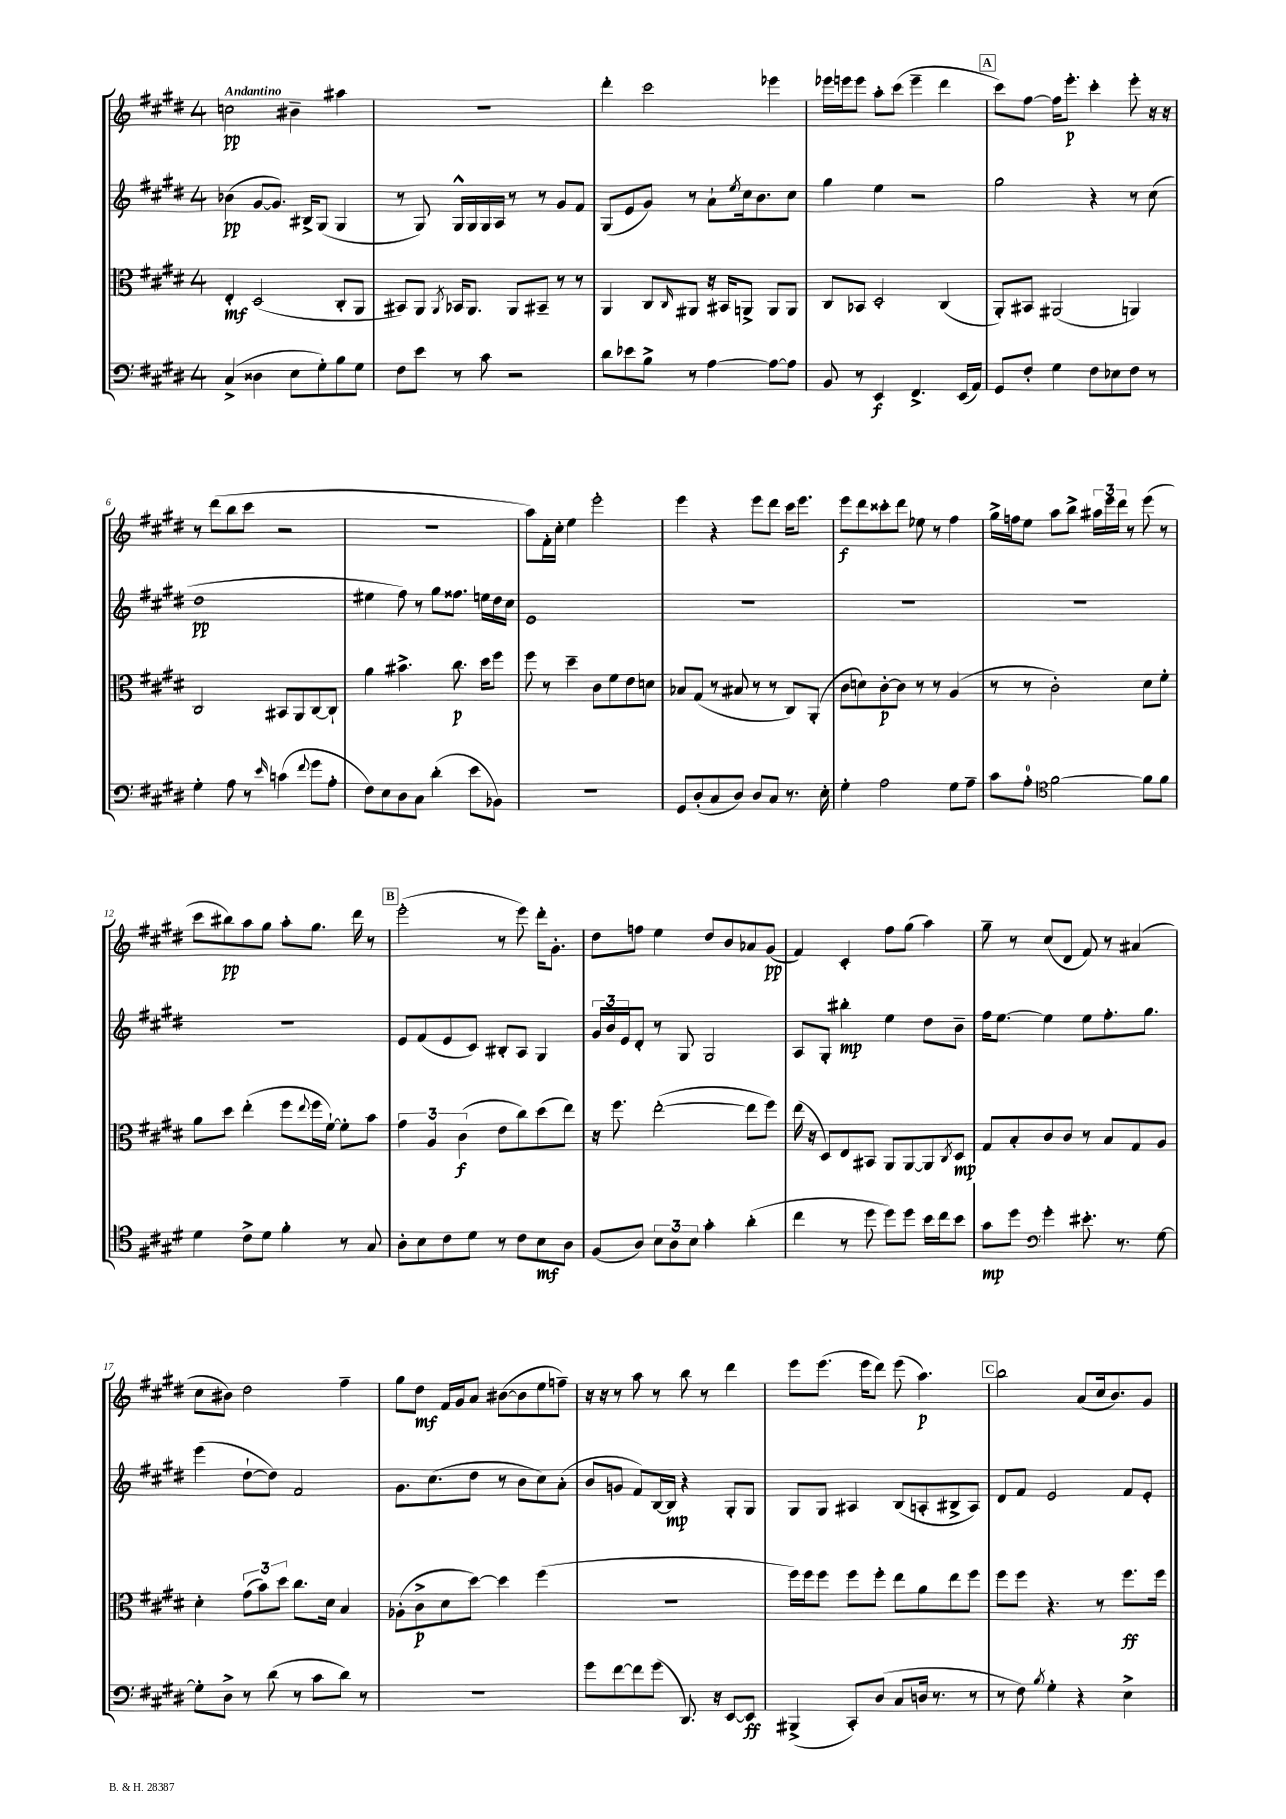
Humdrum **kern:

**kern	**dynam	**kern	**dynam	**kern	**dynam	**kern	**dynam
*part4	*part4	*part3	*part3	*part2	*part2	*part1	*part1
*staff4	*staff4	*staff3	*staff3	*staff2	*staff2	*staff1	*staff1
*clefF4	*	*clefC3	*	*clefG2	*	*clefG2	*
*k[f#c#g#d#]	*	*k[f#c#g#d#]	*	*k[f#c#g#d#]	*	*k[f#c#g#d#]	*
*M4/4	*	*M4/4	*	*M4/4	*	*M4/4	*
=1	=1	=1	=1	=1	=1	=1	=1
!	!	!	!	!	!	!LO:TX:a:B:t=Andantino	!
(4C#^/	.	4E'/	mf	(4b-X\	pp	2ccn\	pp
4D##X\	.	(2D#/	.	[8g#/L	.	.	.
.	.	.	.	8.g#/J])	.	.	.
8E\L	.	.	.	.	.	4b#X~\	.
.	.	.	.	16B#X^/KL	.	.	.
8G#'\)	.	.	.	(8G#/J	.	.	.
8B\	.	8C#'/L	.	4G#/	.	4aa#X\	.
8G#\J	.	8AA/J	.	.	.	.	.
=2	=2	=2	=2	=2	=2	=2	=2
8F#\L	.	8BB#X/L)	.	8r	.	1r	.
8e\J	.	8AA/J	.	8G#/)	.	.	.
.	.	8qAA/	.	.	.	.	.
8r	.	16BB-X/KL	.	16G#^^/LL	.	.	.
.	.	8.AA/J	.	16G#/	.	.	.
8c#\	.	.	.	16G#/	.	.	.
.	.	.	.	16A/JJ	.	.	.
2r	.	8AA/L	.	8r	.	.	.
.	.	8BB#X~/J	.	8r	.	.	.
.	.	8r	.	8g#/L	.	.	.
.	.	8r	.	8f#/J	.	.	.
=3	=3	=3	=3	=3	=3	=3	=3
8d#\L	.	4AA/	.	(8G#/L	.	4ddd#'\	.
8e-X\	.	.	.	8e/	.	.	.
8B^\J	.	8C#/L	.	8g#/J)	.	2ccc#\	.
.	.	16qqC#/	.	.	.	.	.
8r	.	8AA#X/J	.	8r	.	.	.
[4A\	.	16r	.	8a`\L	.	.	.
.	.	16BB#X/KL	.	.	.	.	.
.	.	.	.	8qee/	.	.	.
.	.	8AAn^/J	.	16cc#\k	.	.	.
.	.	.	.	8.b\	.	.	.
8A\L_	.	8AA/L	.	.	.	4eee-X\	.
8A\J]	.	8AA/J	.	8cc#\J	.	.	.
=4	=4	=4	=4	=4	=4	=4	=4
8BB/	.	8C#/L	.	4gg#\	.	16eee-X\LL	.
.	.	.	.	.	.	16eeen\J	.
8r	.	8BB-X/J	.	.	.	8eee\J	.
4EE/	f	2D#'/	.	4ee\	.	8aa'\L	.
.	.	.	.	.	.	(8ccc#\J	.
4.FF#^/	.	.	.	2r	.	4eee~\	.
.	.	(4C#/	.	.	.	4ddd#\	.
(16EE/LL	.	.	.	.	.	.	.
16AA/JJ)	.	.	.	.	.	.	.
!!LO:REH:place=s1:t=A
=5	=5	=5	=5	=5	=5	=5	=5
8GG#/L	.	8AA'/L)	.	2gg#\	.	8ccc#\L)	.
8F#'/J	.	8BB#X/J	.	.	.	[8ff#\J	.
4G#\	.	(2AA#X/	.	.	.	16ff#\KL]	.
.	.	.	.	.	.	8.eee'\J	p
8F#\L	.	.	.	4r	.	4ccc#'\	.
8E-X\	.	.	.	.	.	.	.
8F#\J	.	4AAn/)	.	8r	.	8eee'\	.
8r	.	.	.	(8cc#\	.	16r	.
.	.	.	.	.	.	16r	.
!!LO:LB:g=z
=6	=6	=6	=6	=6	=6	=6	=6
4G#'\	.	2C#/	.	1dd#	pp	8r	.
.	.	.	.	.	.	(8ddd#\L	.
8A\	.	.	.	.	.	8bb\	.
8r	.	.	.	.	.	8ccc#\J	.
16qqe/	.	.	.	.	.	.	.
(4cn\	.	8BB#X/L	.	.	.	2r	.
.	.	8AA/	.	.	.	.	.
8qqf#/	.	.	.	.	.	.	.
8g#\L	.	[8C#/	.	.	.	.	.
8A'\J	.	8C#`/J]	.	.	.	.	.
=7	=7	=7	=7	=7	=7	=7	=7
8F#\L)	.	4a\	.	4ee#X\	.	1r	.
8E\	.	.	.	.	.	.	.
8D#\	.	4.b#X^\	.	8ff#\)	.	.	.
8C#\J	.	.	.	8r	.	.	.
(4d#'\	.	.	.	8gg#\L	.	.	.
.	.	8.cc#\	p	8.ff##X\J	.	.	.
8e\L	.	.	.	.	.	.	.
.	.	16dd#\KL	.	16een\LL	.	.	.
8BB-X\J)	.	8ff#\J	.	16dd#\	.	.	.
.	.	.	.	16cc#\JJ	.	.	.
=8	=8	=8	=8	=8	=8	=8	=8
1r	.	8ff#\	.	1e	.	8aa\L)	.
.	.	8r	.	.	.	16f#'\L	.
.	.	.	.	.	.	16cc#'\JJ	.
.	.	4dd#~\	.	.	.	4ee\	.
.	.	8c#\L	.	.	.	2eee'\	.
.	.	8f#\	.	.	.	.	.
.	.	8e\	.	.	.	.	.
.	.	8dn\J	.	.	.	.	.
=9	=9	=9	=9	=9	=9	=9	=9
8GG#/L	.	8B-X/L	.	1r	.	4eee\	.
(8D#'/	.	(8G#/J	.	.	.	.	.
8C#/	.	8r	.	.	.	4r	.
8D#/J)	.	8B#X/	.	.	.	.	.
8D#/L	.	8r	.	.	.	8eee\L	.
8C#/J	.	8r	.	.	.	8ddd#\J	.
8.r	.	8C#/L)	.	.	.	16ccc#\KL	.
.	.	.	.	.	.	8.eee\J	.
.	.	(8AA'/J	.	.	.	.	.
16E'\	.	.	.	.	.	.	.
=10	=10	=10	=10	=10	=10	=10	=10
4G#'\	.	8c#\L	.	1r	.	8eee\L	f
.	.	8dn\)	.	.	.	8ddd#\	.
2A\	.	[8c#'\	p	.	.	8ccc##X'\	.
.	.	8c#\J]	.	.	.	8ddd#\J	.
.	.	8r	.	.	.	8ee-X\	.
.	.	8r	.	.	.	8r	.
8G#\L	.	(4A/	.	.	.	4ff#\	.
8A~\J	.	.	.	.	.	.	.
=11	=11	=11	=11	=11	=11	=11	=11
8c#\L	.	8r	.	1r	.	16gg#^\LL	.
.	.	.	.	.	.	16ffn\J	.
8A'\J	.	8r	.	.	.	8ee\J	.
*clefC4	*	*	*	*	*	*	*
[2f#\	.	2c#'\)	.	.	.	8aa\L	.
.	.	.	.	.	.	8bb^\J	.
.	.	.	.	.	.	24aa#X\LL	.
.	.	.	.	.	.	24eee\	.
.	.	.	.	.	.	24ddd#\JJ	.
.	.	.	.	.	.	8r	.
8f#\L]	.	8d#\L	.	.	.	(8eee\	.
8f#\J	.	8f#'\J	.	.	.	8r	.
!!LO:LB:g=z
=12	=12	=12	=12	=12	=12	=12	=12
4d#\	.	8a\L	.	1r	.	8ccc#\L	.
.	.	8dd#\J	.	.	.	8bb#X\)	pp
8c#^\L	.	(4ee'\	.	.	.	8aa\	.
8d#\J	.	.	.	.	.	8gg#\J	.
4f#'\	.	8ff#\L	.	.	.	8aa'\L	.
.	.	8qqee/	.	.	.	.	.
.	.	16ff#\L	.	.	.	8.gg#\J	.
.	.	[16f#`\JJ)	.	.	.	.	.
8r	.	8f#'\L]	.	.	.	.	.
.	.	.	.	.	.	16ddd#\	.
8G#/	.	8b\J	.	.	.	8r	.
!!LO:REH:place=s1:t=B
=13	=13	=13	=13	=13	=13	=13	=13
8A'\L	.	6g#\	.	8e/L	.	(2eee'\	.
8B\	.	.	.	(8f#/	.	.	.
.	.	6A/	.	.	.	.	.
8c#\	.	.	.	8e/	.	.	.
.	.	(6c#\	f	.	.	.	.
8d#\J	.	.	.	8c#/J)	.	.	.
8r	.	8e\L	.	8B#X'/L	.	8r	.
8c#\L	.	8cc#\)	.	8A/J	.	8eee\)	.
8B\	mf	(8dd#\	.	4G#/	.	16ddd#'\KL	.
.	.	.	.	.	.	8.g#'\J	.
8A\J	.	8ee\J)	.	.	.	.	.
=14	=14	=14	=14	=14	=14	=14	=14
(8F#/L	.	16r	.	24g#/LL	.	8dd#\L	.
.	.	.	.	24b/	.	.	.
.	.	8.ff#\	.	.	.	.	.
.	.	.	.	24e/J	.	.	.
8A/J)	.	.	.	8d#'/J	.	8ffn\J	.
12B\L	.	([2ee'\	.	8r	.	4ee\	.
12A\	.	.	.	.	.	.	.
.	.	.	.	8G#/	.	.	.
12B\J	.	.	.	.	.	.	.
4g#'\	.	.	.	2G#/	.	8dd#/L	.
.	.	.	.	.	.	8b/	.
(4a'\	.	8ee\L]	.	.	.	8a-X/	.
.	.	8ff#\J)	.	.	.	(8g#/J	pp
=15	=15	=15	=15	=15	=15	=15	=15
4cc#\	.	(16ee\	.	8A/L	.	4f#/)	.
.	.	16r	.	.	.	.	.
.	.	8D#/L)	.	8G#'/J	.	.	.
8r	.	8E/	.	4bb#X'\	mp	4c#'/	.
8dd#\	.	8BB#X/J	.	.	.	.	.
8dd#\L)	.	8AA/L	.	4ee\	.	8ff#\L	.
8dd#\J	.	[8AA/	.	.	.	(8gg#\J	.
16b\LL	.	8AA/]	.	8dd#\L	.	4aa\)	.
16cc#\J	.	.	.	.	.	.	.
.	.	8qC#/	.	.	.	.	.
8b\J	.	8D#/J	mp	8b~\J	.	.	.
=16	=16	=16	=16	=16	=16	=16	=16
8g#\L	mp	8G#/L	.	16ff#\KL	.	8gg#~\	.
.	.	.	.	[8.ee\J	.	.	.
8dd#\J	.	8B'/	.	.	.	8r	.
*clefF4	*	*	*	*	*	*	*
4g#'\	.	8c#/	.	4ee\]	.	(8cc#/L	.
.	.	8c#/J	.	.	.	8d#/J	.
8.e#X'\	.	8r	.	8ee\L	.	8f#/)	.
.	.	8B/L	.	8.ff#'\	.	8r	.
8.r	.	.	.	.	.	.	.
.	.	8G#/	.	.	.	(4a#X/	.
.	.	.	.	8.gg#\J	.	.	.
[8G#\	.	8A/J	.	.	.	.	.
!!LO:LB:g=z
=17	=17	=17	=17	=17	=17	=17	=17
8G#'\L]	.	4d#'\	.	(4eee\	.	8cc#\L	.
8D#^\J	.	.	.	.	.	8b#X\J)	.
8r	.	(12g#\L	.	[8dd#`\L	.	2dd#\	.
.	.	12b\)	.	.	.	.	.
(8d#\	.	.	.	8dd#\J])	.	.	.
.	.	12dd#\J	.	.	.	.	.
8r	.	8.cc#\L	.	2f#/	.	.	.
8c#\L	.	.	.	.	.	.	.
.	.	16d#\Jk	.	.	.	.	.
8d#\J)	.	4B/	.	.	.	4ff#~\	.
8r	.	.	.	.	.	.	.
=18	=18	=18	=18	=18	=18	=18	=18
1r	.	(8A-X'\L	.	8.g#\L	.	8gg#\L	.
.	.	8c#^\	p	.	.	8dd#\J	mf
.	.	.	.	(8.cc#\	.	.	.
.	.	8d#\	.	.	.	16f#/LL	.
.	.	.	.	.	.	16g#/J	.
.	.	[8dd#\J)	.	8dd#\J	.	8a/J	.
.	.	4dd#\]	.	8r	.	([8b#X\L	.
.	.	.	.	8b\L	.	8b#\]	.
.	.	(4ff#\	.	8cc#\)	.	8ee\	.
.	.	.	.	(8a'\J	.	8ffn~\J)	.
=19	=19	=19	=19	=19	=19	=19	=19
8g#\L	.	1r	.	8b/L	.	16r	.
.	.	.	.	.	.	16r	.
[8f#\	.	.	.	8gn/J	.	8r	.
8f#\]	.	.	.	8f#/L)	.	8aa\	.
(8g#\J	.	.	.	[16B/L	.	8r	.
.	.	.	.	16B/JJ]	mp	.	.
8.DD#/)	.	.	.	4r	.	8bb\	.
.	.	.	.	.	.	8r	.
16r	.	.	.	.	.	.	.
[8EE/L	.	.	.	8G#'/L	.	4ddd#\	.
8EE/J]	ff	.	.	8G#/J	.	.	.
=20	=20	=20	=20	=20	=20	=20	=20
(4BBB#X^/	.	16ff#\LL)	.	8G#/L	.	8eee\L	.
.	.	16ff#\J	.	.	.	.	.
.	.	8ff#\J	.	8G#/J	.	(8.eee\J	.
8CC#'/L)	.	8ff#\L	.	4A#X/	.	.	.
.	.	.	.	.	.	16eee\KL	.
(8D#/J	.	8ff#'\J	.	.	.	8ddd#\J)	.
8C#/L	.	8ee\L	.	(8B/L	.	(8eee\	.
16Dn/Jk	.	8a\	.	8An'/	.	4.aa\)	p
8.r	.	.	.	.	.	.	.
.	.	8ee\	.	8B#X^/	.	.	.
8r	.	8ff#\J	.	8A/J)	.	.	.
!!LO:REH:place=s1:t=C
=21	=21	=21	=21	=21	=21	=21	=21
8r	.	8ff#\L	.	8d#/L	.	2bb\	.
8F#\)	.	8ff#\J	.	8f#/J	.	.	.
8qB/	.	.	.	.	.	.	.
4G#'\	.	4.r	.	2e/	.	.	.
4r	.	.	.	.	.	(8a/L	.
.	.	8r	.	.	.	16cc#/k	.
.	.	.	.	.	.	8.b/)	.
4E^\	.	8.ff#\L	ff	8f#/L	.	.	.
.	.	.	.	8e'/J	.	8g#/J	.
.	.	16ff#\Jk	.	.	.	.	.
==	==	==	==	==	==	==	==
*-	*-	*-	*-	*-	*-	*-	*-
